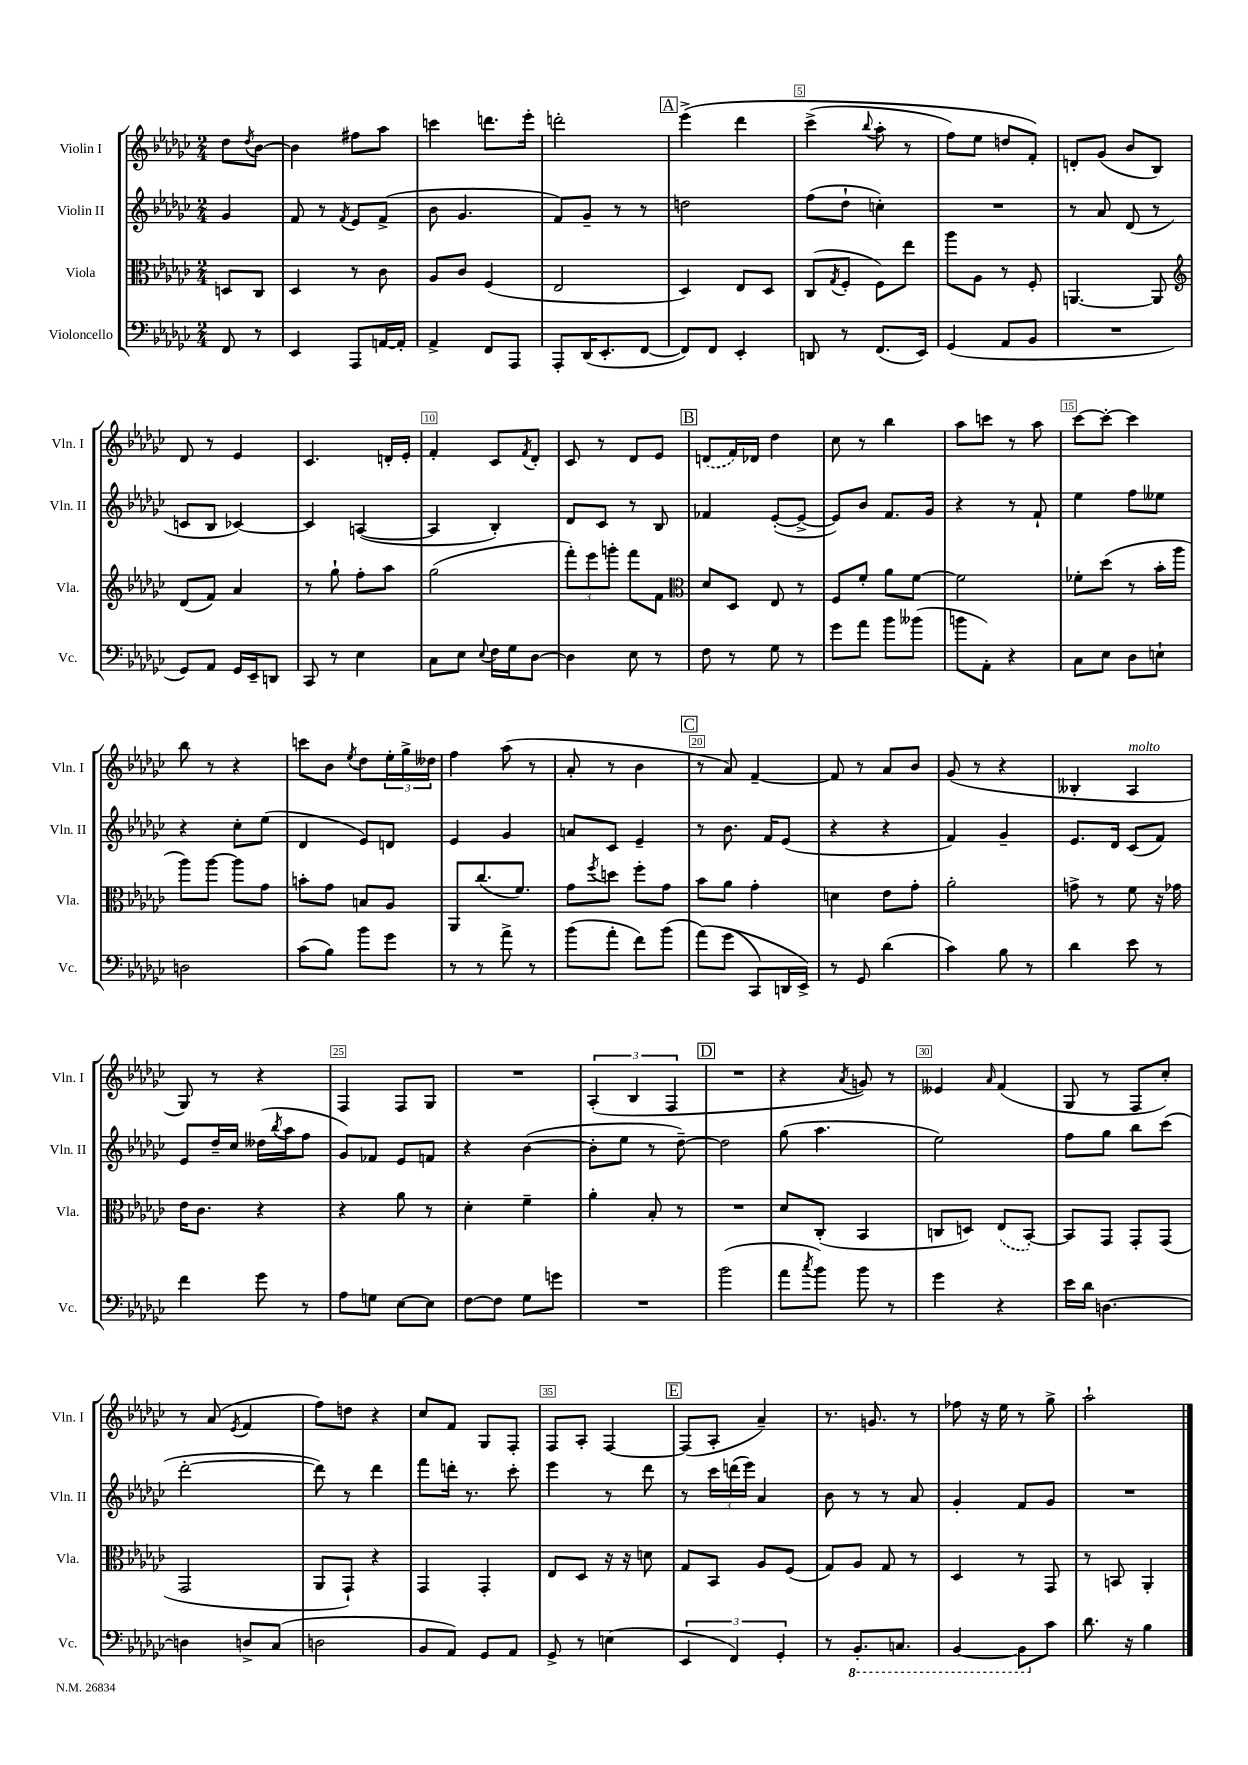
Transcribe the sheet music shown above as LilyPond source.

<<
\new StaffGroup <<
\new Staff = "s0" \with { instrumentName = "Violin I" shortInstrumentName = "Vln. I" } {
    \clef treble \key ges \major \numericTimeSignature \time 2/4 \partial 4
    des''8 \acciaccatura { des''8 } bes'8~ |
    bes'4 fis''8 aes''8 |
    c'''4 d'''8. ees'''16-. |
    d'''2-. |
    \mark \markup { \box "A" } ees'''4->\( des'''4 |
    ces'''4->( \appoggiatura { bes''8 } aes''8-. r8 |
    f''8) ees''8 d''8 f'8-.\) |
    d'8-. ges'8( bes'8 bes8) |
    des'8 r8 ees'4 |
    ces'4. d'16-. ees'16-. |
    f'4-. ces'8 \acciaccatura { f'8 } des'8-. |
    ces'8 r8 des'8 ees'8 |
    \mark \markup { \box "B" } \once \slurDashed d'8( f'16) des'16 des''4 |
    ces''8 r8 bes''4 |
    aes''8 c'''8 r8 aes''8 |
    ces'''8~ ces'''8~-. ces'''4 |
    bes''8 r8 r4 |
    c'''8 bes'8 \acciaccatura { ees''8 } des''8 \tuplet 3/2 { ees''16-. ges''16-> deses''16 } |
    f''4 aes''8( r8 |
    aes'8-. r8 bes'4 |
    \mark \markup { \box "C" } r8 aes'8) f'4~-- |
    f'8 r8 aes'8 bes'8 |
    ges'8( r8 r4 |
    beses4-. aes4^\markup { \italic "molto" } |
    ges8) r8 r4 |
    f4 f8 ges8 |
    R2 |
    \tuplet 3/2 { aes4-.( bes4 f4 } |
    \mark \markup { \box "D" } R2 |
    r4 \acciaccatura { aes'8 } g'8) r8 |
    eeses'4 \grace { aes'16 } f'4( |
    ges8 r8 f8 ces''8-.) |
    r8 aes'8( \acciaccatura { ees'8 } f'4 |
    f''8) d''8 r4 |
    ces''8 f'8 ges8 f8-. |
    f8 aes8-. f4~ |
    \mark \markup { \box "E" } f8( aes8-. aes'4--) |
    r8. g'8. r8 |
    fes''8 r16 ees''16 r8 ges''8-> |
    aes''2-! \bar "|." |
}
\new Staff = "s1" \with { instrumentName = "Violin II" shortInstrumentName = "Vln. II" } {
    \clef treble \key ges \major \numericTimeSignature \time 2/4 \partial 4
    ges'4 |
    f'8 r8 \acciaccatura { f'8 } ees'8 f'8->( |
    bes'8 ges'4. |
    f'8) ges'8-- r8 r8 |
    \mark \markup { \box "A" } d''2 |
    f''8( des''8-! c''4-.) |
    R2 |
    r8 aes'8 des'8( r8 |
    c'8 bes8 ces'4~) |
    ces'4 a4~( |
    a4 bes4-.) |
    des'8 ces'8 r8 bes8 |
    \mark \markup { \box "B" } fes'4 ees'8~-.( ees'8~-> |
    ees'8) bes'8 f'8. ges'16 |
    r4 r8 f'8-! |
    ees''4 f''8 eeses''8 |
    r4 ces''8-. ees''8( |
    des'4 ees'8) d'8 |
    ees'4 ges'4 |
    a'8 ces'8 ees'4-- |
    \mark \markup { \box "C" } r8 bes'8. f'16 ees'8( |
    r4 r4 |
    f'4) ges'4-- |
    ees'8. des'16 ces'8( f'8) |
    ees'8 des''16-- ces''16 deses''16( \acciaccatura { bes''8 } aes''16 f''8 |
    ges'8) fes'8 ees'8 f'8 |
    r4 bes'4~( |
    bes'8-. ees''8 r8 des''8~--) |
    \mark \markup { \box "D" } des''2 |
    ges''8( aes''4. |
    ees''2) |
    f''8 ges''8 bes''8 ces'''8( |
    des'''2~-. |
    des'''8) r8 des'''4 |
    f'''8 d'''16-. r8. ces'''8-. |
    ees'''4 r8 des'''8 |
    \mark \markup { \box "E" } r8 \tuplet 3/2 { ces'''16 d'''16( ees'''16) } aes'4 |
    bes'8 r8 r8 aes'8 |
    ges'4-. f'8 ges'8 |
    R2 \bar "|." |
}
\new Staff = "s2" \with { instrumentName = "Viola" shortInstrumentName = "Vla." } {
    \clef alto \key ges \major \numericTimeSignature \time 2/4 \partial 4
    d8 ces8 |
    des4 r8 ces'8 |
    aes8 ces'8 f4( |
    ees2 |
    \mark \markup { \box "A" } des4) ees8 des8 |
    ces8( \acciaccatura { ges8 } f8-. f8) ees''8 |
    aes''8 aes8 r8 f8-. |
    a,4.~ a,8 |
    \clef treble des'8( f'8) aes'4 |
    r8 ges''8-! f''8-. aes''8 |
    ges''2( |
    \tuplet 3/2 { f'''8-.) ees'''8 g'''8-. } f'''8 f'8 |
    \mark \markup { \box "B" } \clef alto des'8 des8 ees8 r8 |
    f8 f'8-. aes'8 f'8~ |
    f'2 |
    fes'8-. des''8( r8 bes'16-. aes''16 |
    aes''8) aes''8~ aes''8 ges'8 |
    b'8-. ges'8 b8 aes8 |
    aes,8 ces''8.( f'8.) |
    ges'8 \acciaccatura { f''8 } d''8 f''8-. ges'8 |
    \mark \markup { \box "C" } bes'8 aes'8 ges'4-. |
    d'4 ees'8 ges'8-. |
    aes'2-. |
    g'8-> r8 f'8 r16 ges'16 |
    ees'16 ces'8. r4 |
    r4 aes'8 r8 |
    des'4-. f'4-- |
    aes'4-. bes8-. r8 |
    \mark \markup { \box "D" } R2 |
    des'8 ces8-.( bes,4 |
    c8 d8) \once \slurDashed ees8( bes,8~-.) |
    bes,8 ges,8 ges,8-. ges,8( |
    ges,2 |
    aes,8 ges,8-!) r4 |
    ges,4 ges,4-. |
    ees8 des8 r16 r16 d'8 |
    \mark \markup { \box "E" } ges8 bes,8 aes8 f8( |
    ges8) aes8 ges8 r8 |
    des4 r8 ges,8 |
    r8 b,8 aes,4-. \bar "|." |
}
\new Staff = "s3" \with { instrumentName = "Violoncello" shortInstrumentName = "Vc." } {
    \clef bass \key ges \major \numericTimeSignature \time 2/4 \partial 4
    f,8 r8 |
    ees,4 aes,,8 a,16~ a,16-. |
    aes,4-> f,8 aes,,8 |
    aes,,8-. des,16( ees,8.-. f,8~ |
    \mark \markup { \box "A" } f,8) f,8 ees,4-. |
    d,8 r8 f,8.( ees,16) |
    ges,4( aes,8 bes,8 |
    R2 |
    ges,8) aes,8 ges,16 ees,16-- d,8 |
    ces,8 r8 ees4 |
    ces8 ees8 \appoggiatura { ees8 } f16 ges16 des8~ |
    des4 ees8 r8 |
    \mark \markup { \box "B" } f8 r8 ges8 r8 |
    ges'8 aes'8 bes'8 beses'8( |
    b'8 aes,8-.) r4 |
    ces8 ees8 des8 e8-! |
    d2 |
    ces'8( bes8) bes'8 ges'8 |
    r8 r8 aes'8-> r8 |
    bes'8( aes'8-. f'8) bes'8( |
    \mark \markup { \box "C" } aes'8)\( ges'8( ces,8) d,16 ees,16->\) |
    r8 ges,8 des'4( |
    ces'4) bes8 r8 |
    des'4 ees'8 r8 |
    f'4 ges'8 r8 |
    aes8 g8 ees8~ ees8 |
    f8~ f8 ges8 g'8 |
    R2 |
    \mark \markup { \box "D" } bes'2( |
    aes'8 \acciaccatura { ces''8 } bes'8) bes'8 r8 |
    ges'4 r4 |
    ees'16 des'16 d4.~ |
    d4 d8-> ces8( |
    d2 |
    bes,8 aes,8) ges,8 aes,8 |
    ges,8-> r8 e4( |
    \mark \markup { \box "E" } \tuplet 3/2 { ees,4 f,4) ges,4-. } |
    r8 \ottava #-1 bes,,8.-. c,8. |
    bes,,4~ bes,,8 \ottava #0 ces'8 |
    des'8. r16 bes4 \bar "|." |
}
>>
>>
\layout { \context { \Score \override BarNumber.break-visibility = ##(#f #t #t) barNumberVisibility = #(every-nth-bar-number-visible 5) \override BarNumber.stencil = #(make-stencil-boxer 0.1 0.3 ly:text-interface::print) } }
